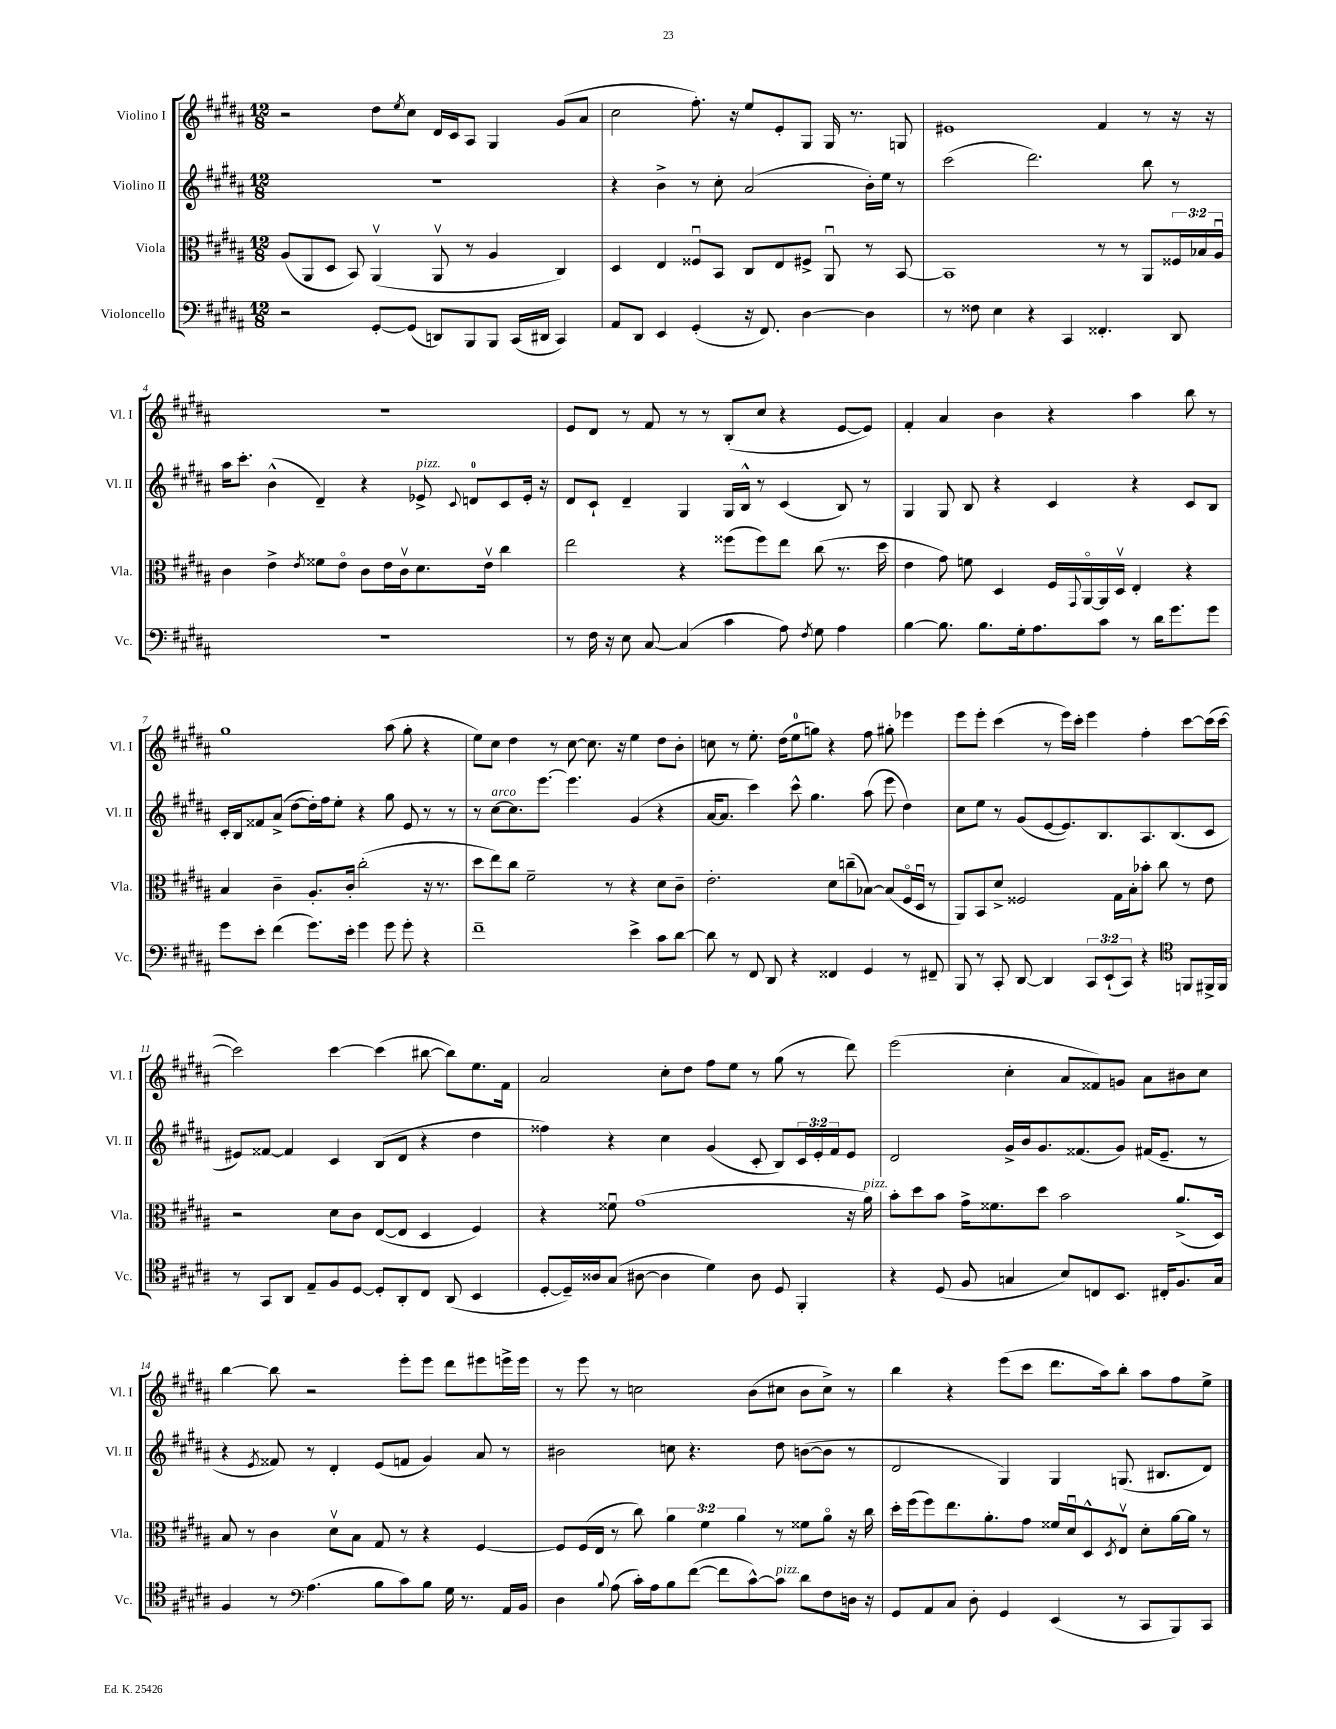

**kern	**kern	**kern	**kern
*staff4	*staff3	*staff2	*staff1
*clefF4	*clefC3	*clefG2	*clefG2
*k[f#c#g#d#a#]	*k[f#c#g#d#a#]	*k[f#c#g#d#a#]	*k[f#c#g#d#a#]
*M12/8	*M12/8	*M12/8	*M12/8
2r	(8A#/L	1.r	2r
.	8AA#/	.	.
.	8D#/J	.	.
.	8BB/)	.	.
[8GG#'/L	(4AA#v/	.	8dd#\L
.	.	.	8qee/
(8GG#/]J	.	.	8cc#\J
8DD/L)	8AA#v/	.	16d#/LL
.	.	.	16c#/J
8BBB/	8r	.	8A#/J
8BBB/J	4A#/	.	4G#/
(16CC#/LL	.	.	.
16DD#/JJ	.	.	.
4CC#/)	4C#/)	.	(8g#/L
.	.	.	8a#/J
=	=	=	=
8AA#/L	4D#/	4r	2cc#\
8DD#/J	.	.	.
4EE/	4E/	4b^\	.
(4GG#'/	8F##u/L	8r	8.ff#'\)
.	8BB/J	8cc#'\	.
.	.	.	16r
16r	8C#/L	(2a#/	8ee/L
8.FF#/)	.	.	.
.	8E/	.	8e'/
[4D#\	8F#^/J	.	8G#/J
.	8AA#u/	.	16G#/
.	.	.	8.r
4D#\]	8r	16b'\LL)	.
.	.	16ee\JJ	.
.	[8BB/	8r	8G/
=	=	=	=
8r	1BB]	(2ccc#\	1e#
8F##\	.	.	.
4E\	.	.	.
4r	.	2.ddd#\)	.
4CC#/	.	.	.
4.FF##'/	8r	.	4f#/
.	8r	.	.
.	8AA#/L	8bb\	8r
8DD#/	24F##/L	8r	16r
.	24B-/	.	.
.	.	.	16r
.	24A#u/JJ	.	.
=	=	=	=
1.r	4c#\	16aa#\LK	1.r
.	.	8.ccc#'\J	.
.	4e^\	(4b^^\	.
.	8qe/	.	.
.	8f##\L	4d#~/)	.
.	8eo\J	.	.
.	8c#\L	4r	.
.	16e\L	.	.
.	16c#v\J	.	.
.	8.d#\	8e-^/	.
.	.	8qqc#/	.
.	.	8d/L	.
.	16ev\Jk	.	.
.	4cc#\	8c#/	.
.	.	16e-'/Jk	.
.	.	16r	.
=	=	=	=
8r	2ee\	8d#/L	8e/L
16F#\	.	8c#`/J	8d#/J
16r	.	.	.
8E\	.	4d#~/	8r
[8C#/	.	.	8f#/
(4C#/]	4r	4G#/	8r
.	.	.	8r
4c#\	(8ff##\L	16G#/LL	(8B'/L
.	.	16B^^/JJ	.
.	8ff##\)	8r	8cc#/J
8A#\)	8ee\J	(4c#/	4r
8qF#/	.	.	.
8G#\	(8cc#\	.	.
4A#\	8.r	8B/)	[8e/L
.	.	8r	8e/]J)
.	16dd#\	.	.
=	=	=	=
[4B\	4e\	4G#/	4f#'/
8.B\]	8g#\)	8G#/	4a#/
.	8f\	8B/	.
8.B\L	.	.	.
.	4D#/	4r	4b\
16G#'\k	.	.	.
8.A#\	.	.	.
.	16F#/LL	4c#/	4r
.	8qqGG#/	.	.
.	[16AA#o/	.	.
8c#\J	16AA#/]	.	.
.	16D#v/JJ	.	.
8r	4E'/	4r	4aa#\
16d#\LK	.	.	.
8.g#\	.	.	.
.	4r	8c#/L	8bb\
8g#\J	.	8B/J	8r
=	=	=	=
8g#\L	4B/	16c#'/LL	1gg#
.	.	16B/J	.
8e'\J	.	8f##/	.
(4f#\	4c#~\	(8a#^/J	.
.	.	[8dd#\L	.
8.g#\L)	8.A#'/L	16dd#'\]L)	.
.	.	16ff#\J	.
.	.	8ee'\J	.
16e'\Jk	16c#'/Jk	.	.
4g#\	(2cc#'\	4r	.
8g#\	.	8gg#\	(8aa#\
8g#'\	.	8e/	8gg#'\
4r	16r	8r	4r
.	8.r	.	.
.	.	8r	.
=	=	=	=
1f#~	8dd#\L	8r	8ee\L)
.	8ee\)	[8cc#\L	8cc#\J
.	8cc#\J	8.cc#\]	4dd#\
.	2f#~\	.	.
.	.	[8.eee\J	.
.	.	.	8r
.	.	4.eee\]	[8cc#\
.	.	.	8.cc#\]
.	8r	.	.
.	.	.	16r
4e^\	4r	(4g#/	4ee\
8c#\L	8d#\L	4r	8dd#\L
[8d#\J	8c#~\J	.	8b'\J
=	=	=	=
8d#\]	2.e'\	[16a#/LK	8cc\
.	.	8.a#/]J	.
8r	.	.	8r
8FF#/	.	4ccc#\)	8.ee'\
8DD#/	.	.	.
.	.	.	(16dd#\LK
4r	.	8ccc#^^\	8ee\
.	.	4.gg#\	8gg\J)
4FF##/	8d#\L	.	4r
.	(8cc~\	.	.
4GG#/	[8B-\J)	(8aa#\	8ff#\
.	(8B-/]L	8eee\	8gg#'\
8r	16F#o/L	4dd#\)	4eee-\
.	16D#u/JJ	.	.
8FF#~/	8r	.	.
=	=	=	=
8BBB/	8AA#/L)	8cc#\L	8eee\L
8r	8BB/	8ee\J	8eee'\J
8CC#'/	8d#^/J	8r	(4ccc#\
[8DD#/	2F##/	(8g#/L	.
4DD#/]	.	[8e/	8r
.	.	8.e/])	16eee\LL)
.	.	.	16ccc#'\JJ
12CC#/L	.	.	4eee\
.	.	8.B/	.
(12EE`/	.	.	.
.	16G#\LL	.	.
12CC#/J)	.	.	.
.	16B'\J	.	.
4r	8b-'\J	8.A#/	4ff#'\
.	8cc#\	.	.
.	.	(8.B/	.
*clefC4	*	*	*
8FF/L	8r	.	[8ccc#\L
16FF#^/L	8e\	8c#/J	(16ccc#\]L
16FF#/JJ	.	.	[16ccc#\JJ
=	=	=	=
8r	2r	8e#/L)	2ccc#\])
8GG#/L	.	[8f##/J	.
8AA#/J	.	4f##/]	.
8E~/L	.	.	.
8F#/	8d#\L	4c#/	[4ccc#\
[8D#/J	8c#\J	.	.
8D#'/]L	([8E/L	(8B/L	(4ccc#\]
8AA#'/	8E/]J	8d#/J	.
8C#/J	4D#/	4r	[8bb#\
(8AA#/	.	.	8bb#\]L)
4BB/	4F#/)	4dd#\	8.ee\
.	.	.	16f#\Jk
=	=	=	=
[8D#'/L	4r	4ff##\)	2a#/
16D#~/]L)	.	.	.
16A##/J	.	.	.
(8G#/J	8f##u\	4r	.
[8A#\	(1g#	.	.
4A#\]	.	4cc#\	8cc#'\L
.	.	.	8dd#\J
4d#\)	.	(4g#/	8ff#\L
.	.	.	8ee\J
8A#\	.	8c#'/	8r
8D#/	.	8B/L)	(8gg#\
4FF#'/	.	24c#/L	8r
.	.	24e'/	.
.	.	24f#/J	.
.	16r	8e/J	8ddd#\)
.	16a#\)	.	.
=	=	=	=
4r	8b'\L	2d#/	(2eee\
.	8dd#\	.	.
(8D#/	8b\J	.	.
8F#/	16g#^\LK	.	.
.	8.f##\	.	.
4G/	.	16g#^/LL	4cc#'\
.	.	16b/J	.
.	8dd#\J	8.g#/	.
8B/L)	2b\	.	8a#/L
.	.	(8.f##/	.
8C/	.	.	8f##/)
8.BB/J	.	8g#/J)	8g/J
.	.	(16f#/LK	8a#\L
16C#'/LK	.	8.e~/J	.
8.F#/	(8.a#^/L	.	8b#\
.	.	8r	8cc#\J
16G/Jk	16D#/Jk)	.	.
=	=	=	=
4F#/	8B/	4r	[4bb\
.	8r	.	.
.	.	8qe/	.
8r	4c#\	8f##/)	8bb\]
*clefF4	*	*	*
(4.A#\	.	8r	2r
.	8d#v\L	4d#'/	.
.	8B\J	.	.
8B\L	8G#/	(8e/L	.
8c#\)	8r	8f/J	8eee'\L
8B\J	4r	4g#/)	8eee\J
16G#\	.	.	8ddd#\L
8.r	.	.	.
.	[4F#/	8a#/	8eee#\
16AA#/LL	.	8r	16eee^\L
16BB/JJ	.	.	16eee\JJ
=	=	=	=
4D#\	8F#/]L	2b#\	8r
.	(16F#/L	.	8eee\
.	16E/JJ	.	.
8qqB/	.	.	.
(8A#\	8r	.	8r
16c#'\LL)	8cc#\)	.	2cc\
16A#\J	.	.	.
8B\	6a#\	8cc\	.
([8f#\J	.	4.r	.
.	6f#\	.	.
8f#\]L	.	.	.
.	6a#\	.	.
[8c#^^\)	.	.	(8b\L
8c#\]J	8r	8dd#\	8cc#\J
8d#\L	8f##\L	([8b\L	8b\L
8F#\	8a#o\J	8b\]J	8cc#^\J)
16D\Jk	16r	8r	8r
16r	16cc#\	.	.
=	=	=	=
8GG#/L	16dd#'\LL	2d#/	4bb\
.	(16ff#\J	.	.
8AA#/	8ff#\)	.	.
8C#/J	8.ee\	.	4r
8D#'\	.	.	.
.	8.a#'\	.	.
4GG#/	.	4G#/)	(8eee\L
.	8g#\J	.	8ccc#\J
(4EE/	16f##/LL	4G#/	8.ddd#\L
.	16d#u/J	.	.
.	8D#^^/	.	.
.	.	.	16aa#\k)
.	8qD#/	.	.
8r	8Ev/J	(8.G/	8bb'\J
8CC#/L	8d#'\L	.	8aa#\L
.	.	8.B#/L	.
8BBB/)	[16a#\L	.	8ff#\
.	16a#\]JJ	.	.
8CC#/J	8r	8d#/J)	8ee^\J
==	==	==	==
*-	*-	*-	*-
